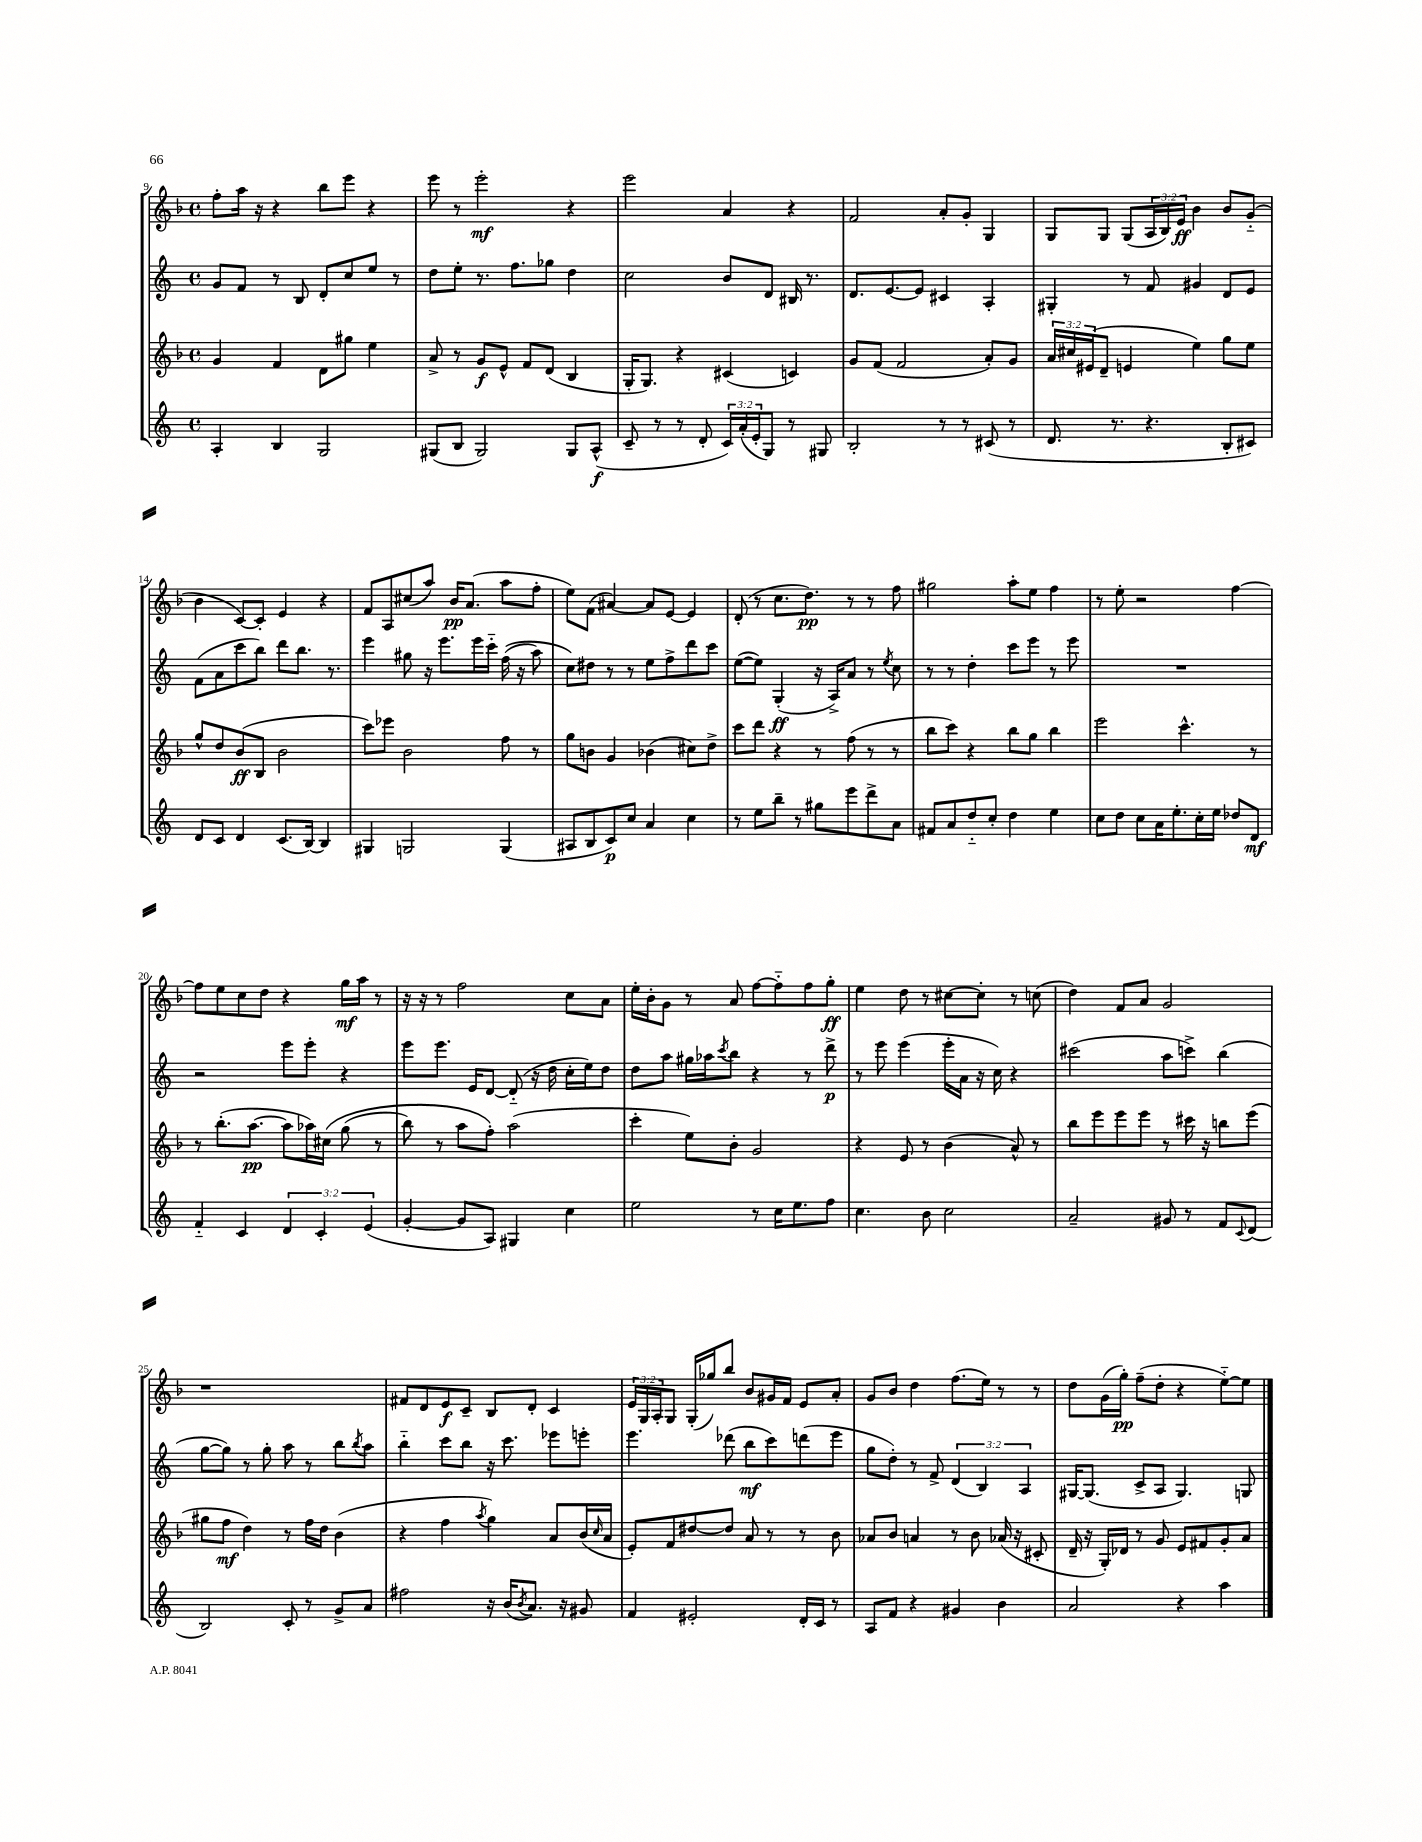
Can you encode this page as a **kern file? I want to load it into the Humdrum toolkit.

**kern	**dynam	**kern	**dynam	**kern	**dynam	**kern	**dynam
*part4	*part4	*part3	*part3	*part2	*part2	*part1	*part1
*staff4	*staff4	*staff3	*staff3	*staff2	*staff2	*staff1	*staff1
*clefG2	*	*clefG2	*	*clefG2	*	*clefG2	*
*k[]	*	*k[b-]	*	*k[]	*	*k[b-]	*
*M4/4	*	*M4/4	*	*M4/4	*	*M4/4	*
*met(c)	*	*met(c)	*	*met(c)	*	*met(c)	*
=9	=9	=9	=9	=9	=9	=9	=9
4A'/	.	4g/	.	8g/L	.	8ff'\L	.
.	.	.	.	8f/J	.	16aa\Jk	.
.	.	.	.	.	.	16r	.
4B/	.	4f/	.	8r	.	4r	.
.	.	.	.	8B/	.	.	.
2G/	.	8d\L	.	8d'/L	.	8bb-\L	.
.	.	8gg#X\J	.	8cc/	.	8eee\J	.
.	.	4ee\	.	8ee/J	.	4r	.
.	.	.	.	8r	.	.	.
=10	=10	=10	=10	=10	=10	=10	=10
(8G#X/L	.	8a^/	.	8dd\L	.	8eee\	.
8B/J	.	8r	.	8ee'\J	.	8r	.
2G#/)	.	8g/L	f	8.r	.	2eee'\	mf
.	.	8e^^/J	.	.	.	.	.
.	.	.	.	8.ff\L	.	.	.
.	.	8f/L	.	.	.	.	.
.	.	(8d/J	.	8gg-X\J	.	.	.
8G#/L	.	4B-/	.	4dd\	.	4r	.
(8A^^/J	f	.	.	.	.	.	.
=11	=11	=11	=11	=11	=11	=11	=11
8c~/	.	16G'/KL	.	2cc\	.	2eee\	.
.	.	8.G/J)	.	.	.	.	.
8r	.	.	.	.	.	.	.
8r	.	4r	.	.	.	.	.
8d'/	.	.	.	.	.	.	.
24c/LL)	.	(4c#X/	.	8b/L	.	4a/	.
(24a'/	.	.	.	.	.	.	.
24e'/J	.	.	.	.	.	.	.
8G/J)	.	.	.	8d/J	.	.	.
8r	.	4cn/)	.	16B#X/	.	4r	.
.	.	.	.	8.r	.	.	.
8G#X/	.	.	.	.	.	.	.
=12	=12	=12	=12	=12	=12	=12	=12
2B'/	.	8g/L	.	8.d/L	.	2f/	.
.	.	(8f/J	.	.	.	.	.
.	.	.	.	[8.e/	.	.	.
.	.	2f/	.	.	.	.	.
.	.	.	.	8e/J]	.	.	.
8r	.	.	.	4c#X/	.	8a'/L	.
8r	.	.	.	.	.	8g'/J	.
(8c#X/	.	8a'/L)	.	4A'/	.	4G/	.
8r	.	8g/J	.	.	.	.	.
=13	=13	=13	=13	=13	=13	=13	=13
8.d/	.	24a/LL	.	4G#X'/	.	8G/L	.
.	.	24cc#X/	.	.	.	.	.
.	.	(24e#X/J	.	.	.	.	.
.	.	8d~/J	.	.	.	8G/J	.
8.r	.	.	.	.	.	.	.
.	.	4en/	.	8r	.	(8G/L	.
4.r	.	.	.	8f/	.	24A/L	.
.	.	.	.	.	.	24B-/)	.
.	.	.	.	.	.	24e/JJ	ff
.	.	4ee\)	.	4g#X/	.	4b-\	.
8B'/L	.	8gg\L	.	8d/L	.	8b-/L	.
8c#X/J)	.	8ee\J	.	8e/J	.	(8g/J	.
!!LO:LB:g=z
=14	=14	=14	=14	=14	=14	=14	=14
8d/L	.	8gg^^/L	.	(8f\L	.	4b-\	.
8c/J	.	8dd/	.	8a\	.	.	.
4d/	.	(8b-/	ff	8ccc\	.	[8c/L)	.
.	.	8B-/J	.	8bb\J)	.	8c'/J]	.
(8.c/L	.	2b-\	.	8ddd\L	.	4e/	.
.	.	.	.	8.bb\J	.	.	.
[16B/Jk)	.	.	.	.	.	.	.
4B/]	.	.	.	.	.	4r	.
.	.	.	.	8.r	.	.	.
=15	=15	=15	=15	=15	=15	=15	=15
4G#X/	.	8ccc\L)	.	4eee\	.	8f/L	.
.	.	8eee-X\J	.	.	.	8A/	.
2Gn/	.	2b-\	.	8gg#X\	.	(8cc#X/	.
.	.	.	.	16r	.	8aa/J)	.
.	.	.	.	8.eee\L	.	.	.
.	.	.	.	.	.	16b-/KL	pp
.	.	.	.	.	.	(8.a/J	.
.	.	.	.	16eee\L	.	.	.
.	.	.	.	16ccc\JJ	.	.	.
(4G/	.	8ff\	.	((16ff\	.	8aa\L	.
.	.	.	.	16r	.	.	.
.	.	8r	.	8aa\)	.	8ff'\J	.
=16	=16	=16	=16	=16	=16	=16	=16
8A#X/L	.	8gg\L	.	8cc\L)	.	8ee\L)	.
8B/	.	8bn\J	.	8dd#X\J	.	(8f\J	.
8c/)	p	4g/	.	8r	.	[4a#X/)	.
8cc/J	.	.	.	8r	.	.	.
4a/	.	(4b-X\	.	8ee\L	.	8a#/L]	.
.	.	.	.	8ff^\	.	[8e/J	.
4cc\	.	8cc#X\L)	.	8ddd\	.	4e/]	.
.	.	8dd^\J	.	8ccc\J	.	.	.
=17	=17	=17	=17	=17	=17	=17	=17
8r	.	8ccc\L	.	([8ee\L	.	(8d'/	.
8ee\L	.	8ddd\J	.	8ee\J])	.	8r	.
8bb~\J	.	4r	.	(4G'/	ff	8.cc\L	.
8r	.	.	.	.	.	.	.
.	.	.	.	.	.	8.dd\J)	pp
8gg#X\L	.	8r	.	16r	.	.	.
.	.	.	.	16A^/KL)	.	.	.
8eee\	.	(8ff\	.	8a/J	.	8r	.
8ddd^\	.	8r	.	8r	.	8r	.
.	.	.	.	8qee/	.	.	.
8a\J	.	8r	.	8cc\	.	8ff\	.
=18	=18	=18	=18	=18	=18	=18	=18
8f#X/L	.	8bb-\L	.	8r	.	2gg#X\	.
8a/	.	8ccc\J)	.	8r	.	.	.
8dd/	.	4r	.	4dd'\	.	.	.
8cc'/J	.	.	.	.	.	.	.
4dd\	.	8bb-\L	.	8ccc\L	.	8aa'\L	.
.	.	8gg\J	.	8eee\J	.	8ee\J	.
4ee\	.	4bb-\	.	8r	.	4ff\	.
.	.	.	.	8eee\	.	.	.
=19	=19	=19	=19	=19	=19	=19	=19
8cc\L	.	2eee\	.	1r	.	8r	.
8dd\J	.	.	.	.	.	8ee'\	.
8cc\L	.	.	.	.	.	2r	.
16a\K	.	.	.	.	.	.	.
8.ee'\	.	.	.	.	.	.	.
.	.	4.ccc^^\	.	.	.	.	.
16cc'\L	.	.	.	.	.	.	.
16ee\JJ	.	.	.	.	.	.	.
8dd-X/L	.	.	.	.	.	[4ff\	.
8d/J	mf	8r	.	.	.	.	.
!!LO:LB:g=z
=20	=20	=20	=20	=20	=20	=20	=20
4f/	.	8r	.	2r	.	8ff\L]	.
.	.	(8.bb-'\L	.	.	.	8ee\	.
4c/	.	.	.	.	.	8cc\	.
.	.	[8.aa\J	pp	.	.	.	.
.	.	.	.	.	.	8dd\J	.
6d/	.	8aa\L]	.	8eee\L	.	4r	.
.	.	16aa-X\L)	.	8eee'\J	.	.	.
6c'/	.	.	.	.	.	.	.
.	.	(16cc#X\JJ	.	.	.	.	.
.	.	(8gg\	.	4r	.	16gg\LL	mf
.	.	.	.	.	.	16aa\JJ	.
(6e/	.	.	.	.	.	.	.
.	.	8r	.	.	.	8r	.
=21	=21	=21	=21	=21	=21	=21	=21
[4g'/	.	8bb-\)	.	8eee\L	.	16r	.
.	.	.	.	.	.	16r	.
.	.	8r	.	8.eee\J	.	8r	.
8g/L]	.	8aa\L	.	.	.	2ff\	.
.	.	.	.	16e/KL	.	.	.
8A/J)	.	8ff'\J)	.	[8d/J	.	.	.
4G#X/	.	(2aa\	.	(8d/]	.	.	.
.	.	.	.	16r	.	.	.
.	.	.	.	16dd\	.	.	.
4cc\	.	.	.	16cc'\LL	.	8cc\L	.
.	.	.	.	16ee\J)	.	.	.
.	.	.	.	8dd\J	.	8a\J	.
=22	=22	=22	=22	=22	=22	=22	=22
2ee\	.	4ccc'\	.	8dd\L	.	16ee'\LL	.
.	.	.	.	.	.	16b-'\J	.
.	.	.	.	8aa\J	.	8g\J	.
.	.	8ee\L)	.	16gg#X\LL	.	8r	.
.	.	.	.	16aa-X\J	.	.	.
.	.	.	.	8qccc/	.	.	.
.	.	8b-'\J	.	8bb\J	.	8a/	.
8r	.	2g/	.	4r	.	[8ff\L	.
16cc\KL	.	.	.	.	.	8ff\]	.
8.ee\	.	.	.	.	.	.	.
.	.	.	.	8r	.	8ff\	.
8ff\J	.	.	.	8ddd^\	p	8gg'\J	ff
=23	=23	=23	=23	=23	=23	=23	=23
4.cc\	.	4r	.	8r	.	4ee\	.
.	.	.	.	8eee\	.	.	.
.	.	8e/	.	(4eee\	.	8dd\	.
8b\	.	8r	.	.	.	8r	.
2cc\	.	(4b-\	.	16eee'\LL	.	[8cc#X\L	.
.	.	.	.	16a\JJ	.	.	.
.	.	.	.	16r	.	8cc#'\J]	.
.	.	.	.	16cc\)	.	.	.
.	.	8a^^/)	.	4r	.	8r	.
.	.	8r	.	.	.	(8ccn\	.
=24	=24	=24	=24	=24	=24	=24	=24
2a~/	.	8bb-\L	.	(2ccc#X\	.	4dd\)	.
.	.	8eee\	.	.	.	.	.
.	.	8eee\	.	.	.	8f/L	.
.	.	8eee\J	.	.	.	8a/J	.
8g#X/	.	8r	.	8aa\L	.	2g/	.
8r	.	16ccc#X\	.	8cccn^\J)	.	.	.
.	.	16r	.	.	.	.	.
8f/L	.	8bbn\L	.	(4bb\	.	.	.
8qqc/	.	.	.	.	.	.	.
(8d/J	.	(8eee\J	.	.	.	.	.
!!LO:LB:g=z
=25	=25	=25	=25	=25	=25	=25	=25
2B/)	.	8gg#X\L	.	[8gg\L	.	1r	.
.	.	8ff\J	mf	8gg\J])	.	.	.
.	.	4dd\)	.	8r	.	.	.
.	.	.	.	8gg'\	.	.	.
8c'/	.	8r	.	8aa\	.	.	.
8r	.	16ff\LL	.	8r	.	.	.
.	.	16dd\JJ	.	.	.	.	.
8g^/L	.	(4b-\	.	8bb\L	.	.	.
.	.	.	.	8qbb/	.	.	.
8a/J	.	.	.	8aa\J	.	.	.
=26	=26	=26	=26	=26	=26	=26	=26
2ff#X\	.	4r	.	4bb\	.	8f#X/L	.
.	.	.	.	.	.	8d/	.
.	.	4ff\	.	8ccc\L	.	8e/	f
.	.	.	.	8bb\J	.	8c~/J	.
.	.	8qaa/	.	.	.	.	.
16r	.	4gg\)	.	16r	.	8B-/L	.
(16b/KL	.	.	.	8.ccc\	.	.	.
8qb/	.	.	.	.	.	.	.
8.a/J)	.	.	.	.	.	8d'/J	.
.	.	8a/L	.	8eee-X\L	.	4c/	.
16r	.	.	.	.	.	.	.
8g#X/	.	(16b-/L	.	8eeen'\J	.	.	.
.	.	16qqcc/	.	.	.	.	.
.	.	16a/JJ	.	.	.	.	.
=27	=27	=27	=27	=27	=27	=27	=27
4f/	.	8e'/L)	.	4.eee\	.	24e/LL	.
.	.	.	.	.	.	24G/	.
.	.	.	.	.	.	24A'/J	.
.	.	8f/	.	.	.	8G/J	.
2e#X'/	.	[8dd#X/	.	.	.	(16G'/LL	.
.	.	.	.	.	.	16gg-X/J)	.
.	.	8dd#/J]	.	(8ddd-X\	.	8bb-/J	.
.	.	8a/	.	8bb\L	mf	8b-/L	.
.	.	8r	.	8ccc\)	.	16g#X/L	.
.	.	.	.	.	.	16f/JJ	.
16d'/LL	.	8r	.	(8dddn\	.	8e/L	.
16c/JJ	.	.	.	.	.	.	.
8r	.	8b-\	.	8eee\J	.	8a'/J	.
=28	=28	=28	=28	=28	=28	=28	=28
8A/L	.	8a-X/L	.	8gg\L	.	8g/L	.
8f/J	.	8b-/J	.	8dd'\J)	.	8b-/J	.
4r	.	4an/	.	8r	.	4dd\	.
.	.	.	.	8f^/	.	.	.
4g#X/	.	8r	.	(6d/	.	(8.ff\L	.
.	.	8b-\	.	.	.	.	.
.	.	.	.	6B/)	.	.	.
.	.	.	.	.	.	16ee\Jk)	.
4b\	.	(16a-X/	.	.	.	8r	.
.	.	16r	.	.	.	.	.
.	.	.	.	6A/	.	.	.
.	.	8c#X'/	.	.	.	8r	.
=29	=29	=29	=29	=29	=29	=29	=29
2a/	.	16d~/	.	[16G#X/KL	.	8dd\L	.
.	.	16r	.	(8.G#/J]	.	.	.
.	.	16G'/LL)	.	.	.	(16g\L	.
.	.	16d-X/JJ	.	.	.	16gg'\JJ)	pp
.	.	8r	.	8c^/L	.	(8ff~\L	.
.	.	8g/	.	8A/J	.	8dd'\J	.
4r	.	8e/L	.	4.G#/)	.	4r	.
.	.	8f#X/	.	.	.	.	.
4aa\	.	8g'/	.	.	.	[8ee\L)	.
.	.	8a/J	.	8Gn/	.	8ee\J]	.
==	==	==	==	==	==	==	==
*-	*-	*-	*-	*-	*-	*-	*-
